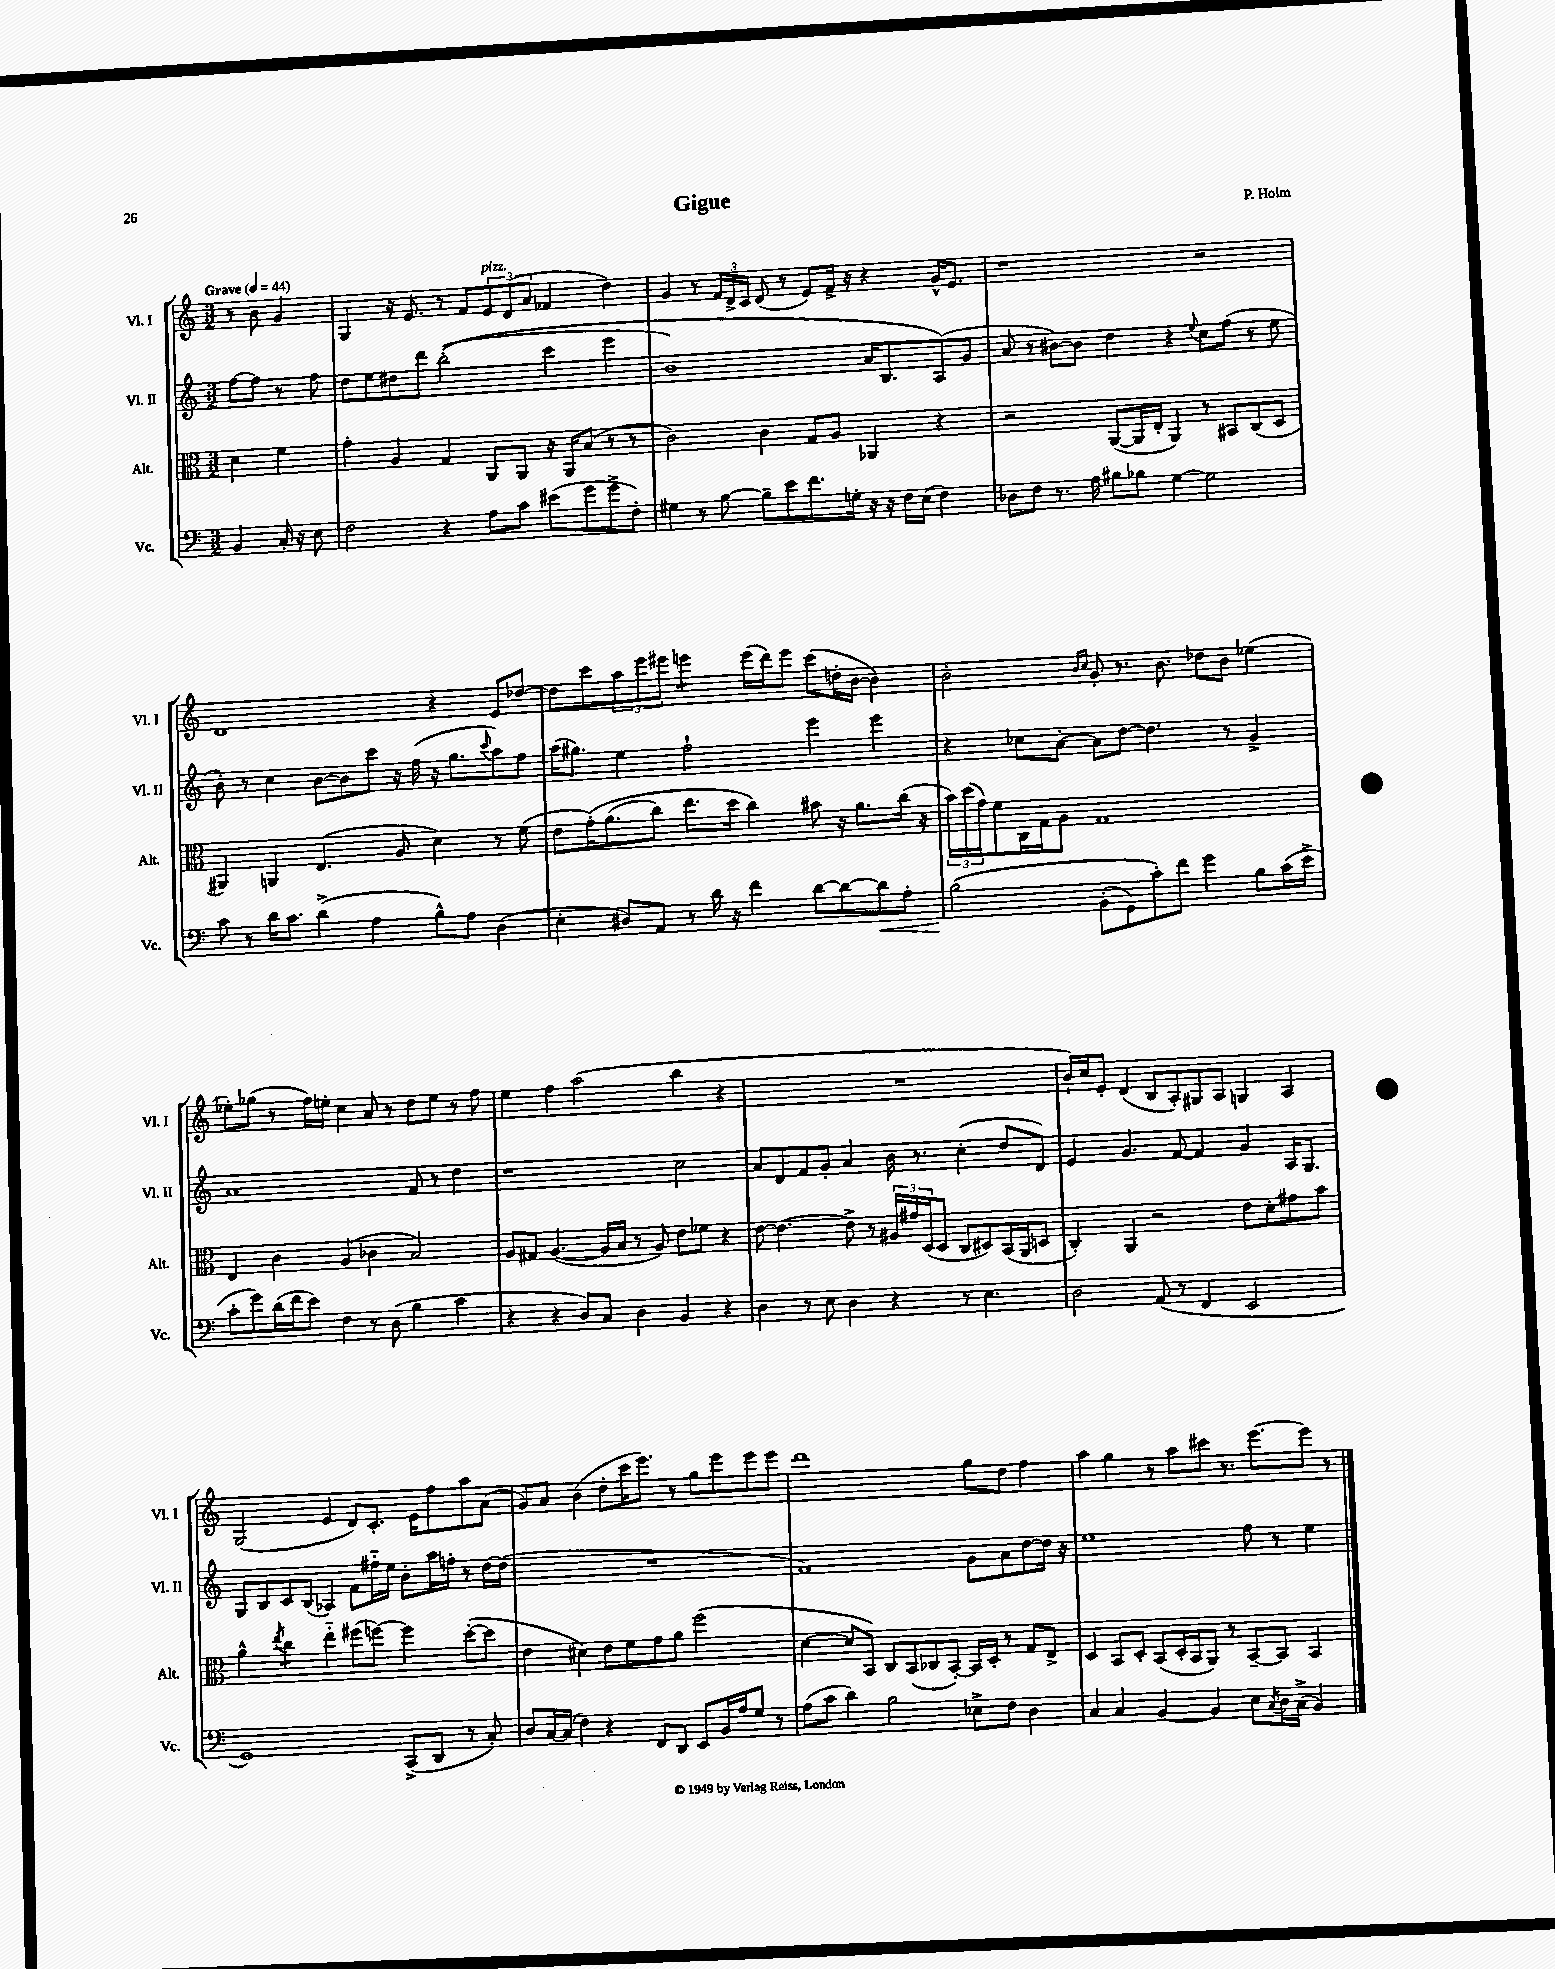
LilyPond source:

\header { title = "Gigue" composer = "P. Holm" }
<<
\new StaffGroup <<
\new Staff = "s0" \with { instrumentName = "Vl. I" shortInstrumentName = "Vl. I" } {
    \clef treble \key c \major \numericTimeSignature \time 3/2 \partial 2 \tempo "Grave" 4 = 44
    r8 b'8 g'4 |
    g4 r16 e'8. r8 f'8 \tuplet 3/2 { e'8^\markup { \italic "pizz." } d'8( a'8 } fes'4 d''4) |
    g'4 r8 \tuplet 3/2 { f'16 d'16-> c'16 } d'8( r8 e'8) f'16-> r16 r4 g'16-^ e'8. |
    r1 r2 |
    d'1 r4 e'8 des''8~ |
    des''8 c'''8 \tuplet 3/2 { a''8 e'''8 eis'''8 } e'''4:8 e'''16( d'''16) e'''8 c'''8( d''16-. b'16~ b'4) |
    b'2-. \grace { b'16 c''16 } g'8-. r8. b'8. des''8 b'8 ees''4( |
    ees''8-.) ges''8( r8 f''16) e''16-. c''4 a'8 r8 d''8 e''8 r8 f''8 |
    e''4 f''4 a''2( b''4 r4 |
    R1. |
    b'16-!) c''16 e'8-. d'4( b8 a8-.) gis8 a8 g4 a4 |
    g2( e'4 d'8) c'8.-. e'16 f''8 a''8 a'8( |
    g'8) a'8 b'4( d''8-. c'''16 e'''8.) r8 g''8 e'''8 e'''8 e'''8 |
    d'''1 g''8 d''8 f''4 |
    a''4 g''4 r8 a''8 cis'''8 r8. e'''8.~ e'''8 r8 \bar "|." |
}
\new Staff = "s1" \with { instrumentName = "Vl. II" shortInstrumentName = "Vl. II" } {
    \clef treble \key c \major \numericTimeSignature \time 3/2 \partial 2
    f''8~ f''8 r8 f''8 |
    d''8 e''8 dis''8 d'''8 b''2-.(\( c'''4 e'''4 |
    b'1) a'16 b8. a8(\) g'8 |
    a'8 r8 bis'8~) bis'8 d''4 r4 \appoggiatura { e''8 } c''8 f''8( r8 e''8 |
    b'8-.) r8 c''4 b'8~ b'8 c'''8 r16 f''16( r16 g''8. \appoggiatura { c'''8 } a''8) f''8 |
    a''16( gis''8.) e''4 f''2-! e'''4 e'''4 |
    r4 ces''8 a'8~-. a'8 d''8~ d''4. r8 g'4-> |
    a'1 f'8 r8 d''4 |
    r1 c''2 |
    a'8 d'8 f'8 g'8-. a'4 b'16 r8. c''4-.( d''8 d'8) |
    e'4 g'4. f'8~ f'4 g'4 a16 g8. |
    g8 b8 c'8 b8( aes4) f'8 fis''16-_ e''16 b'8-. a''16 f''16-. r8 d''16~ d''16( |
    R1. |
    f'1) g'8 a'8 d''8~ d''16 r16 |
    e''1 f''8 r8 e''4 \bar "|." |
}
\new Staff = "s2" \with { instrumentName = "Alt." shortInstrumentName = "Alt." } {
    \clef alto \key c \major \numericTimeSignature \time 3/2 \partial 2
    d'4 f'4 |
    g'4-. a4 g4 a,8 a,8 r16 a,16 b8( r8 r8 |
    c'2) c'4 g8 a8 aes,4 r4 |
    r2 a,8~( a,16 e16-. a,4) r8 bis,8 c8( d8 |
    ais,4) a,4 e4.( a8 d'4) r8 f'8( |
    e'8 g'16-.)\( a'8.( c''8) e''8. d''16 c''4\) bis'8 r16 a'8. c''16( r16 |
    \tuplet 3/2 { b'16) d''16( g'16) } f'8 c16 g16 a8 g1 |
    e4 c'4 a4( ces'4 b2) |
    a8 gis8 a4.~( a16 b16 r8 a8) e'8 fes'8 r4 |
    e'8~ e'4.~ e'8-> r8 \tuplet 3/2 { ais16 gis'16 d16( } d8 c8 dis8) b,16( a,16 d8 |
    c4-.) a,4 r2 e'8 d'8-. gis'8 b'8 |
    a'4-^ \acciaccatura { e''8 } c''4:8 e''4-_ fis''8( f''8~) f''4 d''8~-.( d''8 |
    e'4 dis'4) e'8 f'8 g'8 a'8 f''2( |
    d'4~ d'8 b,8) c8 b,8( ces8 b,8~-.) b,16 d16-. r8 g8 e8-> |
    d4 b,8 d8-. b,8( d16-. b,16 a,8) r8 b,8~-- b,8 b,4 \bar "|." |
}
\new Staff = "s3" \with { instrumentName = "Vc." shortInstrumentName = "Vc." } {
    \clef bass \key c \major \numericTimeSignature \time 3/2 \partial 2
    b,4 c16-. r16 e8 |
    f2 r4 a8 c'8 eis'8( g'8 g'8-> f8-.) |
    gis4 r8 b8~ b8-- e'8 f'8. g16-. r16 r16 f16 e16( f4) |
    des8 f8 r8. a16 bis8 bes8 g4~ g2 |
    c'8 r8 d'16 c'8. d'4->( a4 b8-^) a8 d4( |
    e4-. dis8) a,8 r8 d'16 r16 f'4 d'8~ d'8~ d'8\< a8-. |
    b2\!\( b,8-.( g,8) c'8-.\) f'8 g'4 b8 c'16( e'16-> |
    c'8-. g'8) d'16( f'16 e'8) f4 r8 d8( b4 c'4 |
    r4 r4 d8) c8 d4 b,4 r4 |
    d4 r8 e8 d4 r4 r8 e4. |
    d2 a,8( r8 f,4 e,2 |
    g,1) c,8->( d,8 r8 c8-.) |
    d8 c16~ c16( f4) r4 f,8 d,8 e,8 b,16 a16 g8 r8 |
    a8( c'8 d'4) b2 ees8-> f8 d4 |
    c4 c4 b,4~ b,4 e8 \acciaccatura { c8 } d16 c16->( b,4) \bar "|." |
}
>>
>>
\layout { \context { \Score \remove "Bar_number_engraver" } }
